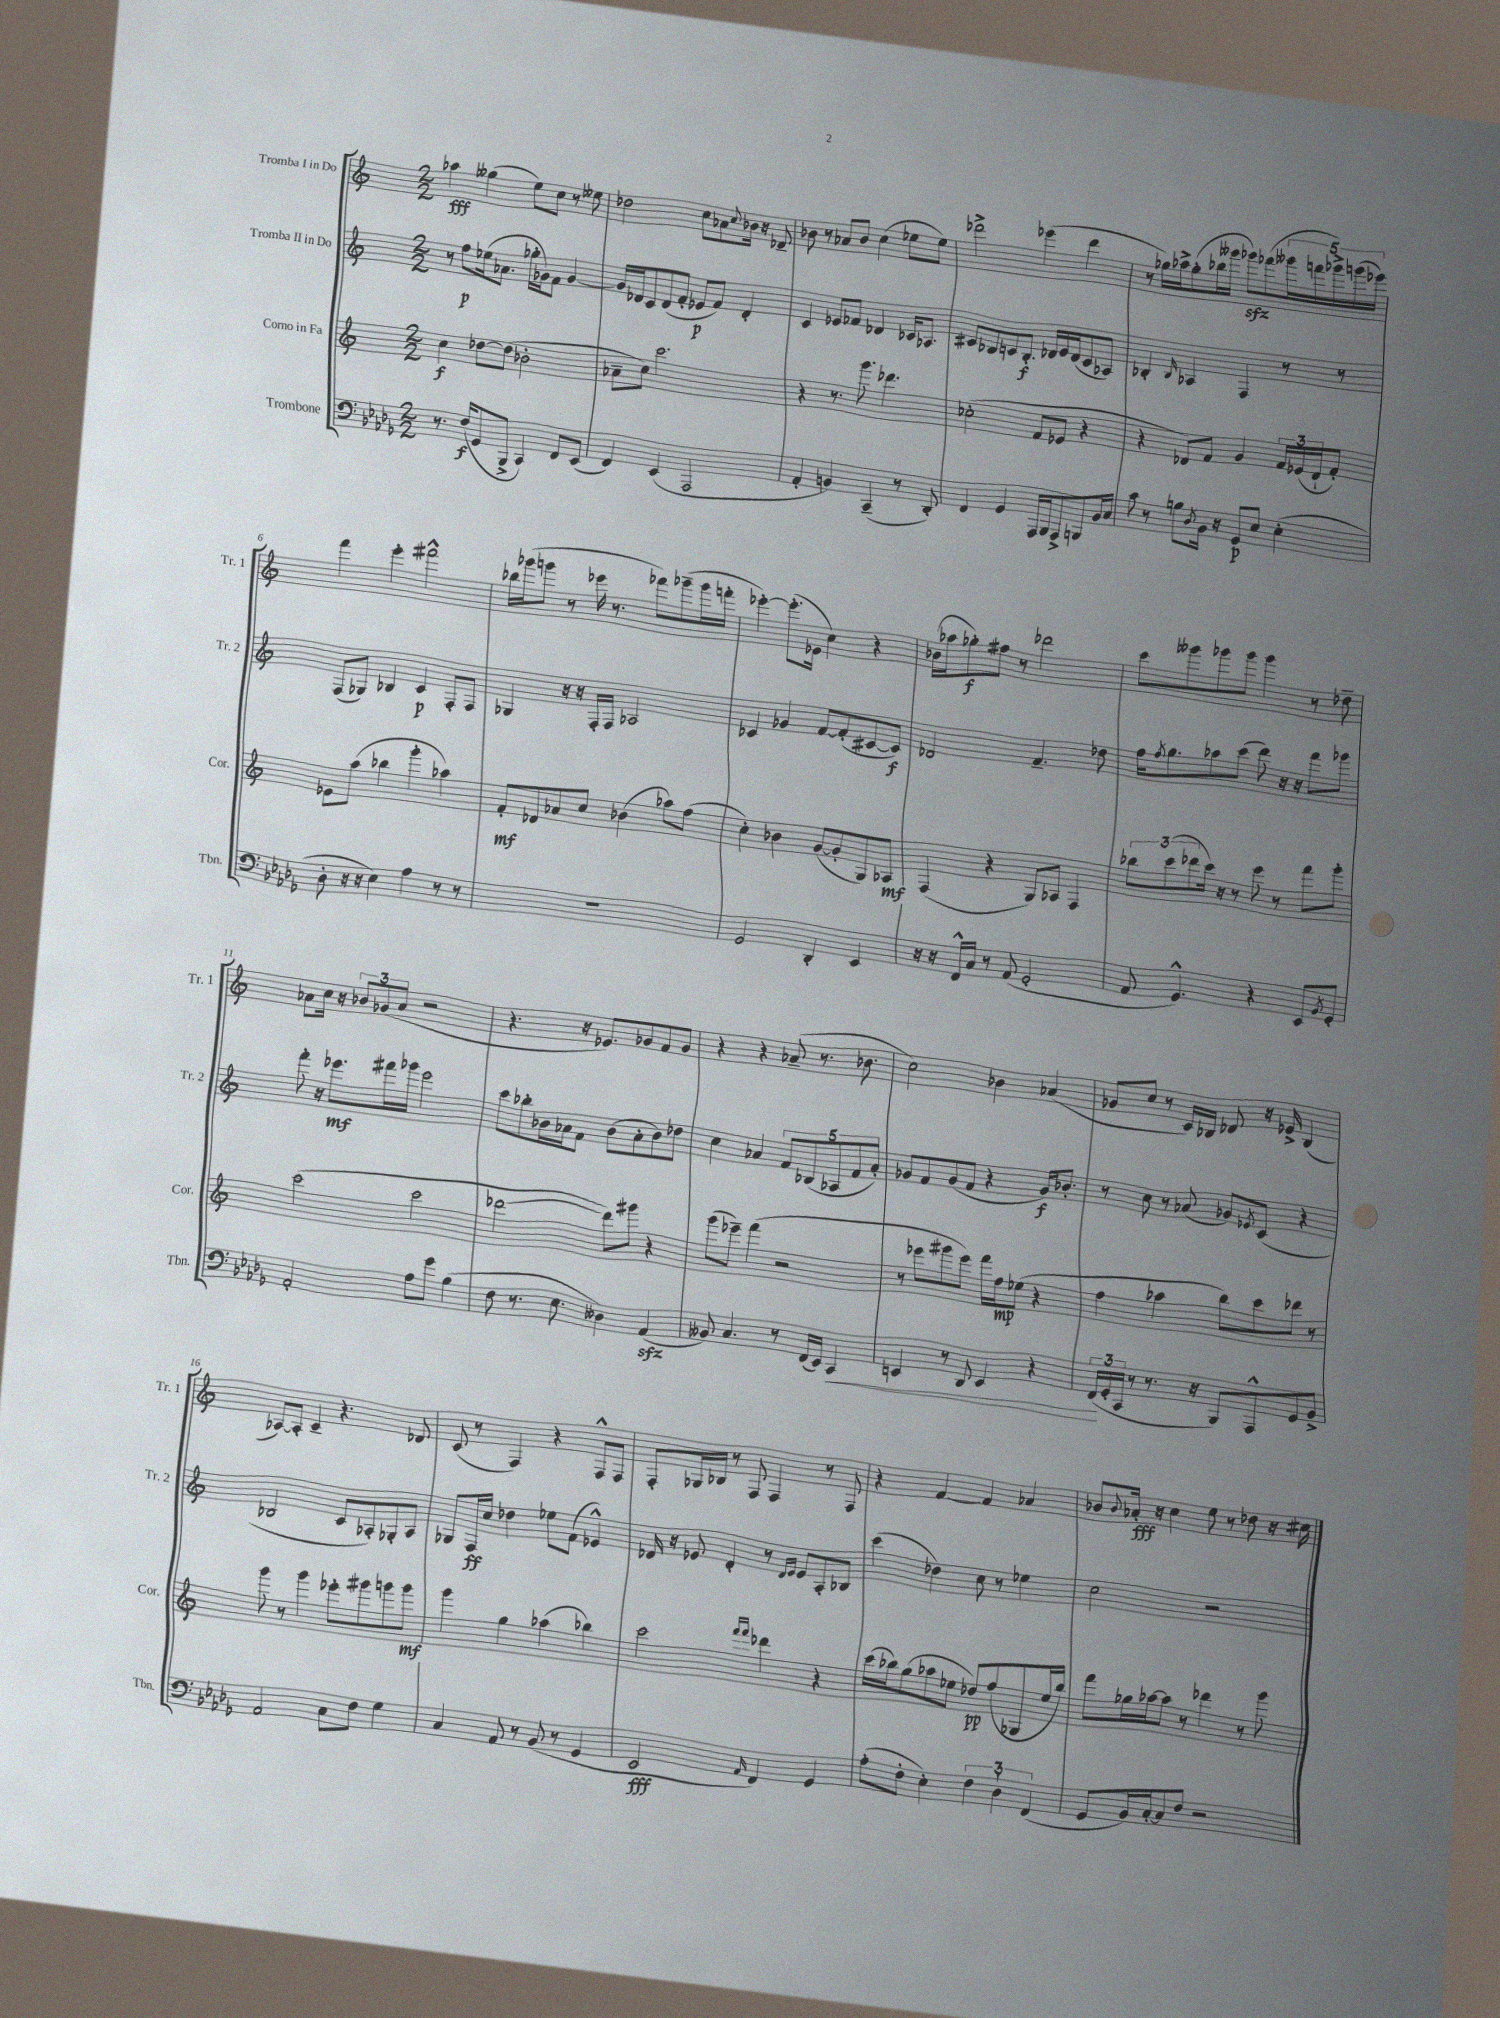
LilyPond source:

<<
\new StaffGroup <<
\new Staff = "s0" \with { instrumentName = "Tromba I in Do" shortInstrumentName = "Tr. 1" } {
    \clef treble \key c \major \numericTimeSignature \time 2/2
    aes''4\fff geses''4( e''8) c''8 r8 eeses''8 |
    des''2 c''8 aes'8 \appoggiatura { c''8 } bes'16 r16 des'8-- |
    bes'8 r8 aes'8 bes'8 c''4( ees''8 ees''8) |
    des'''2-> ees'''4( des'''4 |
    r8 ges''16) aes''16-> ges''8-.( bes''16 geses'''16 ges'''8\sfz) fes'''8( \tuplet 5/4 { geses'''16 f'''16 ges'''16->) g'''16( ees'''16) } |
    f'''4 e'''4-. fis'''2-^ |
    bes''16 ges'''16( g'''8 r8 ees'''16 r8. fes'''8) ges'''8--( ges'''16 f'''16-. |
    ees'''4~-.) ees'''8.-.( ees'16 c''4) r4 |
    bes'16( aes''16 ges''8-.\f) fis''8 r8 des'''2 |
    c'''8 geses'''8 ges'''8 ges'''8 ges'''4 r8 des''8-- |
    aes'8 c''16 r16 \tuplet 3/2 { bes'8 ges'8( aes'8 } r2 |
    r4. r16 ees'8.) ges'8 f'8 ges'8 |
    r4 r4 aes'8--( r8. bes'8. |
    c''2) bes'4 aes'4( |
    ges'8 c''8 r8 c'16) bes16 des'8 r16 ees'16-> bes4( |
    aes8~) aes8-. c'4-- r4. des'8 |
    c'8( r8 f4) r4 f8-^ f8 |
    f8-. ges16 bes16 r8 f8 f4 r8 f8 |
    r4 f'4~ f'4 aes'4 |
    bes'8 \appoggiatura { bes'8 } aes'16-.\fff r16 c''4 e''8 r8 des''8 r16 cis''16 \bar "|." |
}
\new Staff = "s1" \with { instrumentName = "Tromba II in Do" shortInstrumentName = "Tr. 2" } {
    \clef treble \key c \major \numericTimeSignature \time 2/2
    r8 f''8\p ees''16( aes'8. ges''16-. ges'16) f'8 ges'4~ |
    ges'16 des'16 c'8 des'8( f'8-. ees'8\p f'8) des'4-. |
    c'4 ees'8 fes'8 des'4 ces'16 aes8. |
    cis'8 bes8 c'8 bes8.-.\f des'16 e'16 des'16( c'8 aes8) |
    bes4-. \grace { bes16 } aes4 f4 r8 r8 |
    f8( ges8) bes4 c'4\p f8-. f8 |
    ges4 r16 r16 f16-. f16 aes2 |
    ces'4 ges'4 f'8~ f'8-.( cis'8~ cis'8\f) |
    des'2 f'4.-- des''8 |
    f''16 \acciaccatura { f''8 } g''8. aes''8 c'''8( d'''8) r16 r16 f'''8 ges'''8 |
    f'''8-. r16 ees'''8.\mf fis'''16 ges'''16 ees'''2 |
    c'''8 bes''8-. bes'16 aes'16 f'8 bes'8( aes'8-. bes'8) des''8 |
    c''4 aes'4 \tuplet 5/4 { f'8 bes8( aes8 f'8 aes'8-.) } |
    ges'8 f'8 ges'8( f'8 r4 ges'16\f) bes'8.-. |
    r8 c''8 r8 aes'8( ges'8) \acciaccatura { ees'8 } c'8( r4 |
    bes2 c'8 aes8-.) ges8-. aes8 |
    ges8 f16\ff c''16 des''4 ees''8 f'8( ees'4-^) |
    des'16 r16 ees'8 des'4-. r8 \grace { des'16 ees'16 } ees'8 a8-. bes8 |
    c'''4( des''4) c''8 r8 ees''4 |
    c''2 r2 \bar "|." |
}
\new Staff = "s2" \with { instrumentName = "Corno in Fa" shortInstrumentName = "Cor." } {
    \clef treble \key c \major \numericTimeSignature \time 2/2
    c''4\f des''8~ des''8( bes'2-. |
    aes'8-- c''8) c'''2. |
    r4 r8. g'''8. des'''4. |
    ces''2-.( f'8 ees'8 r4 |
    r4 des'8) f'8 g'4 \tuplet 3/2 { f'16 ees'16( des'16-! } f'8-.) |
    ees'8 a''8( bes''4 g'''4-. aes''4) |
    f'8-.\mf des'8 aes'8 c''8 bes'4( aes''8) f''8( |
    c''4-.) bes'4 g'8~( g'8-. g8) aes8\mf |
    f4( r4 g8) aes8 f4 |
    \tuplet 3/2 { bes''8 c'''8( des'''8 } c'''16) r16 r8 e'''8 r8 f'''8 g'''8-. |
    c'''2( c'''2 |
    des'''2~ des'''8) gis'''8 r4 |
    g'''8( ees'''8--) f'''4( r2 |
    r8 ees'''8 gis'''8 ees'''8) f'''16 f''16\mp ees''8( r4 |
    f''4 aes''4 b''8) c'''8 des'''8 r8 |
    g'''8 r8 g'''4 ees'''8-. gis'''8 g'''8 g'''8\mf |
    g'''4 g''4 aes''4( bes''4) |
    c'''2 \grace { f'''16 f'''16 } des'''4 r4 |
    c'''16( bes''16) g''8( aes''8 ees''8 des''8\pp) f''8( ges8 ees''16 bes''16) |
    f'''8 ges''16 aes''16~ aes''8 r8 des'''4 r8 g'''8 \bar "|." |
}
\new Staff = "s3" \with { instrumentName = "Trombone" shortInstrumentName = "Tbn." } {
    \clef bass \key des \major \numericTimeSignature \time 2/2
    r8. f16\f( ges,8 bes,,8-> c,4) f,8 ees,8( |
    f,4) ees,4( aes,,2 |
    aes,4-. b,4) c,4--( r8 des,8-.) |
    f,4 ges,4 aes,,16 bes,,16 aes,,8-> b,,8 bes,16 c16 |
    c'8 r8 b8 \acciaccatura { des8 } bes,16 r16 ges,8\p ees8 ees4-.( |
    des8-. r16 r16 ees4) aes4 r8 r8 |
    R1 |
    ges,2 des,4-. ees,4 |
    r16 r16 f,16-^ c16 r8 aes,8( ges,2-. |
    aes,8 ges,4.-^) r4 ees,8 \acciaccatura { bes,8 } ges,8-. |
    aes,2-. aes8 ges'8 bes4( |
    f8 r8. ees8. deses4) aes,4\sfz( |
    beses,8) c4. r8 f,16( ees,16) c,4\< |
    e,4 r8 des,8 e,4 r4 |
    \tuplet 3/2 { f,16\!( ges,16-. c,16 } r8 r8. r16 bes,,8) aes,,8-^ ges,8 bes,8-> |
    aes,2 c8 f8 ges4 |
    c4 aes,8 r8 bes,8( r8 ges,4 |
    ees,2\fff \grace { aes,16 } f,4) ges,4 |
    aes8-.( f8-. ees4-.) \tuplet 3/2 { f4 des4-! f,4( } |
    ges,8 bes,16) c16~-. c8 f8 r2 \bar "|." |
}
>>
>>
